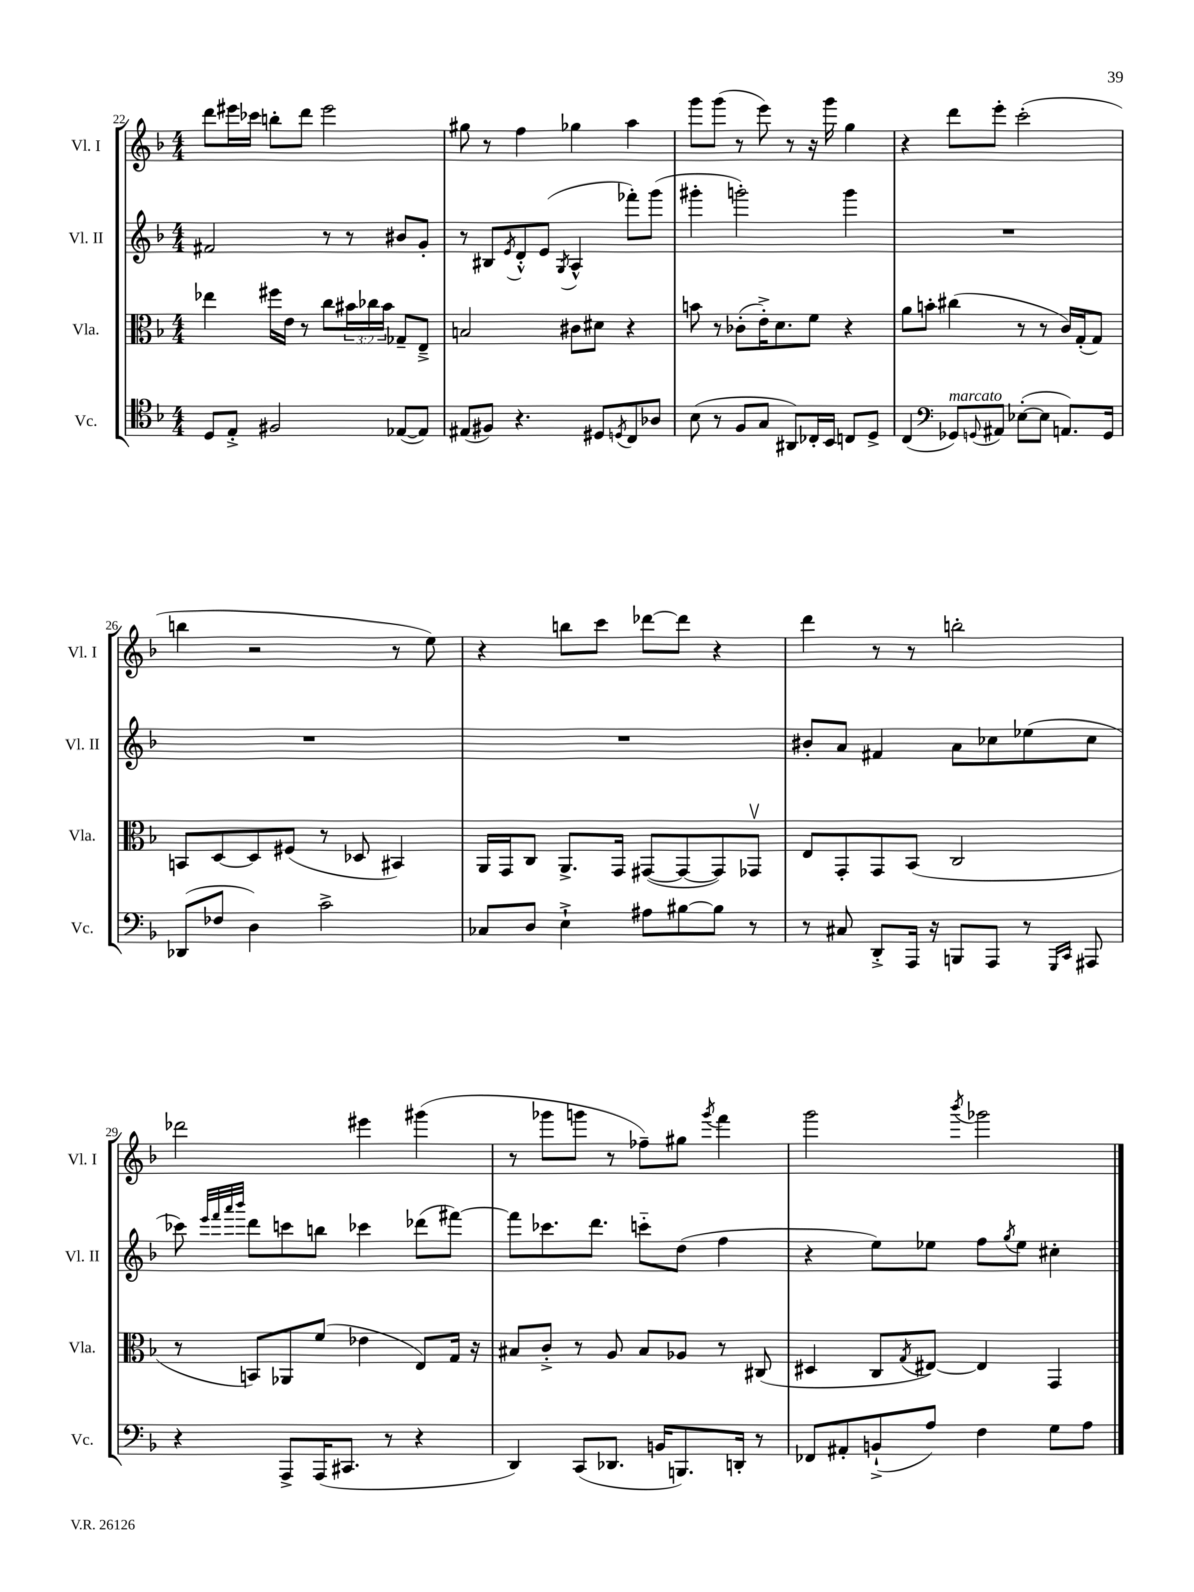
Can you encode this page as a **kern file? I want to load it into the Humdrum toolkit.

**kern	**kern	**kern	**kern
*part4	*part3	*part2	*part1
*staff4	*staff3	*staff2	*staff1
*I"Vc.	*I"Vla.	*I"Vl. II	*I"Vl. I
*I'Vc.	*I'Vla.	*I'Vl. II	*I'Vl. I
*clefC4	*clefC3	*clefG2	*clefG2
*k[b-]	*k[b-]	*k[b-]	*k[b-]
*M4/4	*M4/4	*M4/4	*M4/4
=22	=22	=22	=22
8D/L	4ee-X\	2f#X/	8ddd\L
8E'^/J	.	.	16eee#X\L
.	.	.	16ccc-X\JJ
2F#X/	16ff#X\LL	.	8bbn'\L
.	16e\JJ	.	.
.	8r	.	8ddd\J
.	8cc\L	8r	2eee#\
.	24b#X\L	8r	.
.	24cc-X\	.	.
.	24b#\JJ	.	.
([8E-X/L	8G-X~/L	8b#X/L	.
8E-/J])	8E~^/J	8g'/J	.
=23	=23	=23	=23
(8E#X/L	2Bn/	8r	8gg#X\
8F#X/J)	.	8B#X/L	8r
.	.	8qe/	.
4.r	.	8d'^^/	4ff\
.	.	(8e/J	.
.	.	8qG/	.
.	8c#X\L	4A^^/	4gg-X\
8D#X/L	8d#X\J	.	.
8qDn/	.	.	.
8C/	4r	8fff-X'\L)	4aa\
8A-X/J	.	(8ggg\J	.
=24	=24	=24	=24
(8B-\	8bn\	4ggg#X'\	8ggg\L
8r	8r	.	(8ggg\J
8F/L	(8c-X'\L	2gggn'\)	8r
8G/J	16e'^\K)	.	8eee\)
.	8.d\	.	.
8AA#X/L)	.	.	8r
16C-X'/L	8f\J	.	16r
16BB-/JJ	.	.	16ggg\
8Cn/L	4r	4ggg\	4gg\
8D^/J	.	.	.
=25	=25	=25	=25
(4C/	8a\L	1r	4r
.	8bn'\J	.	.
*clefF4	*	*	*
!LO:TX:a:i:t=marcato	!	!	!
8GG-X/L)	(4cc#X\	.	8ddd\L
8qqGGn/	.	.	.
8AA#X/J	.	.	8eee'\J
([8E-X'\L	8r	.	(2ccc'\
8E-\J]	8r	.	.
8.AAn/L)	16c/LL)	.	.
.	(16G'/J	.	.
.	8G/J)	.	.
16GG/Jk	.	.	.
!!LO:LB:g=z
=26	=26	=26	=26
(8DD-X/L	8BBn/L	1r	4bbn\
8F-X/J	[8D/	.	.
4D\)	8D/]	.	2r
.	(8F#X/J	.	.
2c^\	8r	.	.
.	8D-X/	.	.
.	4BB#X/)	.	8r
.	.	.	8ee\)
=27	=27	=27	=27
8C-X/L	16AA/LL	1r	4r
.	16GG/J	.	.
8D/J	8C/J	.	.
4E`^\	8.AA^/L	.	8bbn\L
.	.	.	8ccc\J
.	16GG/Jk	.	.
8A#X\L	([8GG#X/L	.	[8ddd-X\L
[8B#X\	8GG#/_	.	8ddd-\J]
8B#\J]	8GG#/])	.	4r
8r	8GG-Xv/J	.	.
=28	=28	=28	=28
8r	8E/L	8b#X'/L	4ddd\
8C#X/	8GG'/	8a/J	.
8DD'^/L	8GG/	4f#X/	8r
16AAA/Jk	(8BB-/J	.	8r
16r	.	.	.
8BBBn/L	2C/	8a\L	2bbn'\
8AAA/J	.	8cc-X\	.
8r	.	(8ee-X\	.
16qqGGG/LL	.	.	.
16qqCC/JJ	.	.	.
8AAA#X/	.	8cc-\J	.
!!LO:LB:g=z
=29	=29	=29	=29
4r	8r	8ccc-X\)	2ddd-X\
.	.	32qqeee/LLL	.
.	.	32qqfff/	.
.	.	32qqaaa/	.
.	.	32qqbbb-/JJJ	.
.	8BBn/L)	8ddd\L	.
8AAA^/L	8AA-X/	8cccn\	.
(16AAA/K	(8f/J	8bbn\J	.
8.CC#X/J	.	.	.
.	4e-X\	4ccc-X\	4eee#X\
8r	.	.	.
4r	8E/L)	(8ddd-X\L	(4ggg#X\
.	16G/Jk	[8fff#X\J)	.
.	16r	.	.
=30	=30	=30	=30
4DD/)	8B#X/L	8fff#\L]	8r
.	8c'^/J	8.ccc-X\	8ggg-X\L
(8CC/L	8r	.	8gggn\J
.	.	8.ddd\J	.
8.DD-X/J	8A/	.	8r
.	8B#/L	8cccn\L	8ff-X~\L)
16BBn/KL	.	.	.
8.BBBn/)	8A-X/J	(8dd\J	8gg#X\J
.	.	.	8qggg/
.	8r	4ff\	4fff\
16DDn'/Jk	.	.	.
8r	(8C#X/	.	.
=31	=31	=31	=31
8FF-X/L	4D#X/	4r	2ggg\
8AA#X'/	.	.	.
(8BBn`^/	8C/L	8ee\L)	.
.	8qG/	.	.
8A/J)	[8E#X/J)	8ee-X\J	.
.	.	.	8qbbb-/
4F\	4E#/]	8ff\L	2ggg-X\
.	.	8qgg/	.
.	.	8ee-\J	.
8G\L	4GG/	4cc#X'\	.
8A\J	.	.	.
==	==	==	==
*-	*-	*-	*-
